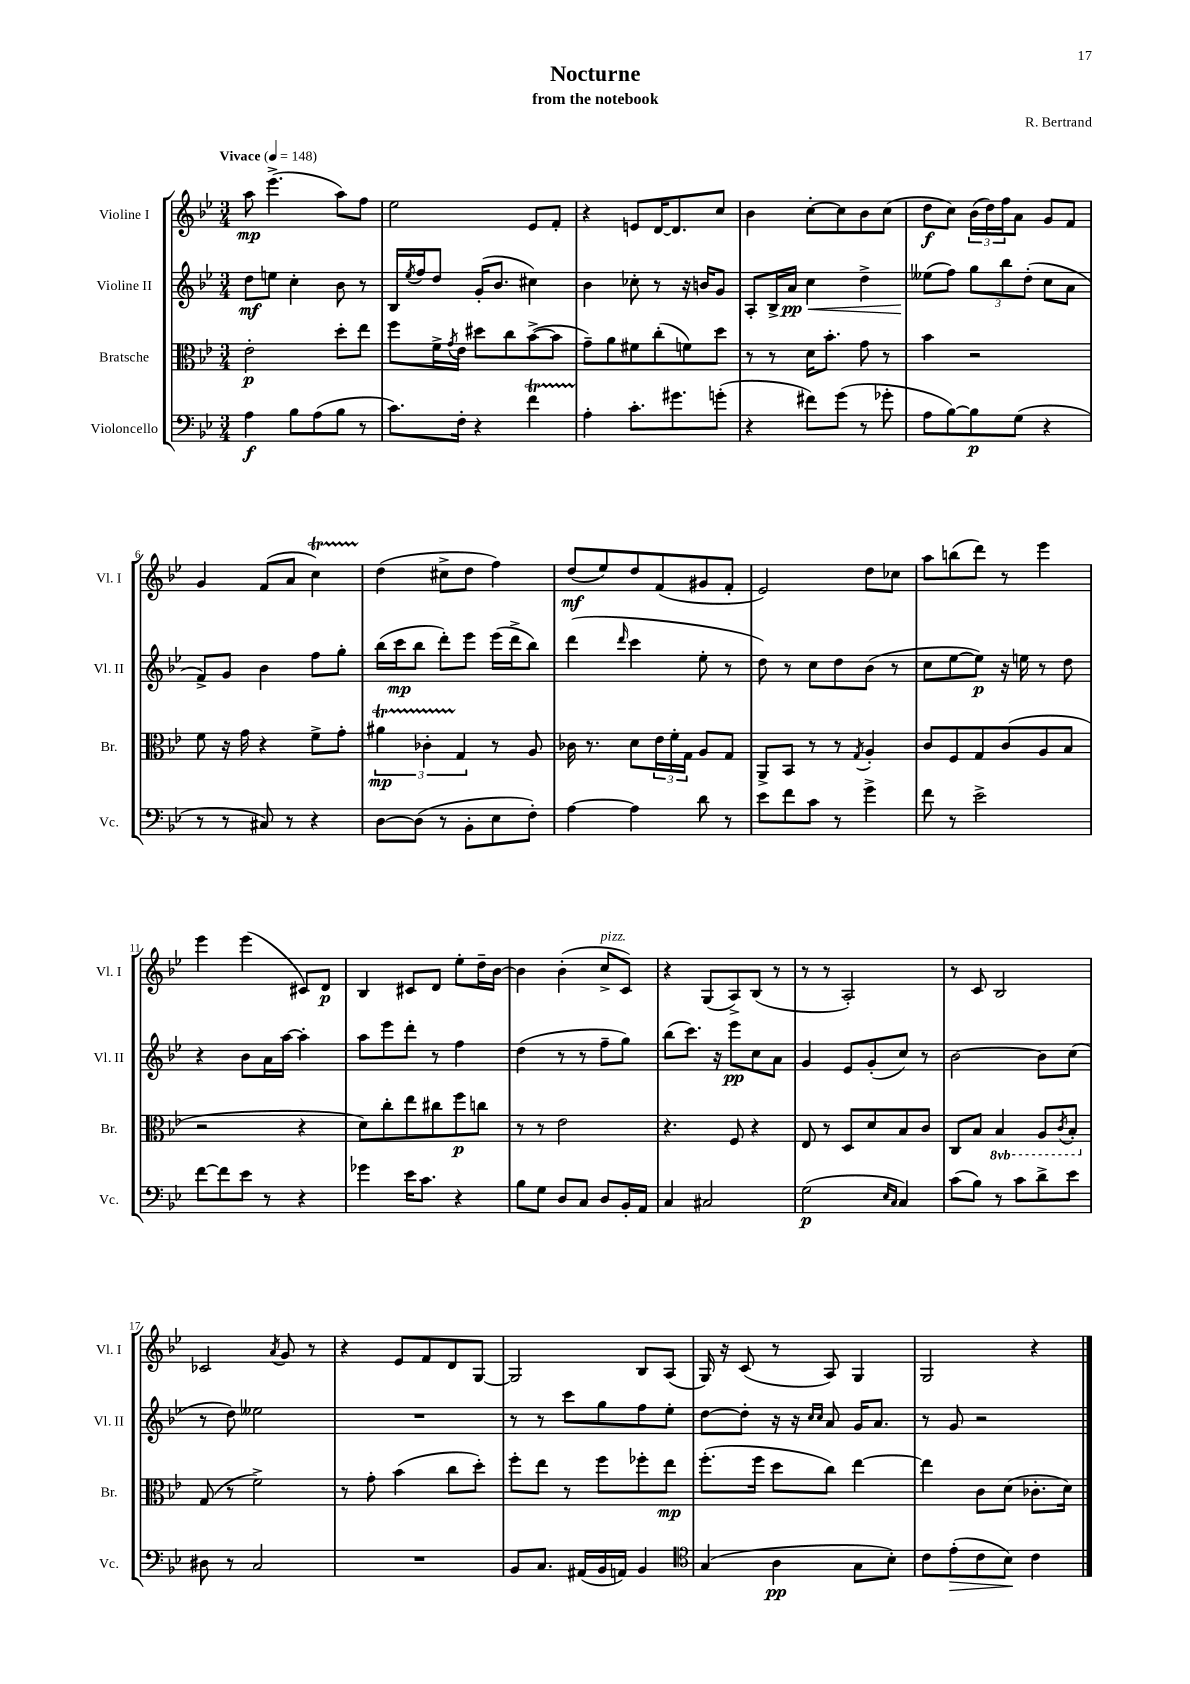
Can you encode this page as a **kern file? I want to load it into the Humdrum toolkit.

**kern	**kern	**kern	**kern
*staff4	*staff3	*staff2	*staff1
*clefF4	*clefC3	*clefG2	*clefG2
*k[b-e-]	*k[b-e-]	*k[b-e-]	*k[b-e-]
*M3/4	*M3/4	*M3/4	*M3/4
*MM148	*MM148	*MM148	*MM148
4A	2e-'	8dd	8aa
.	.	8ee	(4.eee-^
8B-	.	4cc'	.
(8A	.	.	.
8B-	8dd'	8b-	8aa)
8r	8ee-	8r	8ff
=	=	=	=
8.c)	8ff	16B-	2ee-
.	.	8qee-	.
.	.	16ff	.
.	16f^	8dd	.
.	8qg	.	.
16F'	16e-	.	.
4r	8dd#	(16g'	.
.	.	8.b-	.
.	8cc	.	.
4f	([8b-^	4cc#)	8e-
.	8b-]	.	8f'
=	=	=	=
4A'	8g~)	4b-	4r
.	8a	.	.
8.c'	8f#	8cc-'	8e
.	(8cc'	8r	[16d
8.g#	.	.	8.d]
.	8f)	16r	.
.	.	16b	.
(8g'	8dd	8g	8cc
=	=	=	=
4r	8r	8A'	4b-
.	8r	16B-^	.
.	.	16a	.
8f#)	16d	4cc	[8cc'
.	8.b-'	.	.
(8g	.	.	8cc]
8r	8g	4dd^	8b-
8g-'	8r	.	(8cc
=	=	=	=
8A	4b-	(8ee--	8dd
[8B-)	.	8ff)	8cc)
8B-]	2r	12gg	(24b-
.	.	.	24dd)
.	.	12bb-	24ff
(8G	.	.	8a
.	.	(12dd'	.
4r	.	8cc	8g
.	.	8a	8f
=	=	=	=
8r	8f	8f^)	4g
8r	16r	8g	.
.	16g	.	.
8C#)	4r	4b-	(8f
8r	.	.	8a
4r	8f^	8ff	4cc)
.	8g'	8gg'	.
=	=	=	=
[8D	6a#	(16bb-	(4dd
.	.	16ccc	.
(8D]	.	8bb-	.
.	6c-'	.	.
8r	.	8ddd')	8cc#^
.	6G	.	.
8BB-'	.	8eee-	8dd
8E-	8r	(16eee-	4ff)
.	.	16ddd^	.
8F')	8A	8bb-)	.
=	=	=	=
[4A	16c-	(4ddd	(8dd
.	8.r	.	.
.	.	.	8ee-)
.	.	16qqddd	.
4A]	8d	4ccc	8dd
.	24e-	.	(8f
.	24f'	.	.
.	24G	.	.
8d	8A	8ee-'	8g#
8r	8G	8r	8f'
=	=	=	=
8e-	8AA^	8dd)	2e-)
8f	8BB-	8r	.
8c	8r	8cc	.
8r	8r	8dd	.
.	8qG	.	.
4g^	4A'	(8b-	8dd
.	.	8r	8cc-
=	=	=	=
8f	8c	8cc	8aa
8r	8F	[8ee-	(8bb
2e-^	8G	8ee-])	8ddd)
.	(8c	16r	8r
.	.	16ee	.
.	8A	8r	4eee-
.	8B-	8dd	.
=	=	=	=
[8f	2r	4r	4eee-
8f]	.	.	.
8e-	.	8b-	(4eee-
8r	.	16a	.
.	.	[16aa	.
4r	4r	4aa']	8c#)
.	.	.	8d
=	=	=	=
4g-	8d)	8aa	4B-
.	8cc'	8eee-	.
16e-	8ee-	8ddd'	8c#
8.c	.	.	.
.	8cc#	8r	8d
4r	8ff	4ff	8ee-'
.	8cc	.	16dd~
.	.	.	[16b-
=	=	=	=
8B-	8r	(4dd	4b-]
8G	8r	.	.
8D	2e-	8r	(4b-'
8C	.	8r	.
8D	.	8ff~	8cc^
16BB-'	.	8gg)	8c)
16AA	.	.	.
=	=	=	=
4C	4.r	(8bb-	4r
.	.	8.ccc)	.
2C#	.	.	(8G
.	.	16r	.
.	8F	8eee-	8A^)
.	4r	8cc	(8B-
.	.	8a	8r
=	=	=	=
(2G	8E-	4g	8r
.	8r	.	8r
.	8D	8e-	2A')
.	8d	(8g'	.
16qqE-	.	.	.
16qqC	.	.	.
4C)	8B-	8cc)	.
.	8c	8r	.
=	=	=	=
(8c	8C	[2b-	8r
8B-)	8B-	.	8c
8r	4BB-	.	2B-
8c	.	.	.
8d^	8AA	8b-]	.
.	8qC	.	.
8e-	8BB-'	(8cc	.
=	=	=	=
8D#	(8G	8r	2c-
8r	8r	8dd)	.
2C	2f^)	2ee--	.
.	.	.	8qa
.	.	.	8g
.	.	.	8r
=	=	=	=
2.r	8r	2.r	4r
.	8g'	.	.
.	(4b-	.	8e-
.	.	.	8f
.	8cc	.	8d
.	8dd')	.	[8G
=	=	=	=
8BB-	8ff'	8r	2G]
8.C	8ee-	8r	.
.	8r	8ccc	.
(16AA#	.	.	.
16BB-	8ff	8gg	.
16AA)	.	.	.
4BB-	8ff-'	8ff	8B-
.	8ee-	8ee-'	(8A
=	=	=	=
*clefC4	*	*	*
(4G	(8.ff'	[8dd	16G)
.	.	.	16r
.	.	8dd']	(8c
.	16ff	.	.
4A	8dd	16r	8r
.	.	16r	.
.	.	16qqcc	.
.	.	16qqcc	.
.	8cc)	8a	8A)
8G	[4ee-	16g	4G
.	.	8.a	.
8B-')	.	.	.
=	=	=	=
8c	4ee-]	8r	2G
(8e-'	.	8g	.
8c	8c	2r	.
8B-)	(8d	.	.
4c	8.c-'	.	4r
.	16d)	.	.
==	==	==	==
*-	*-	*-	*-
